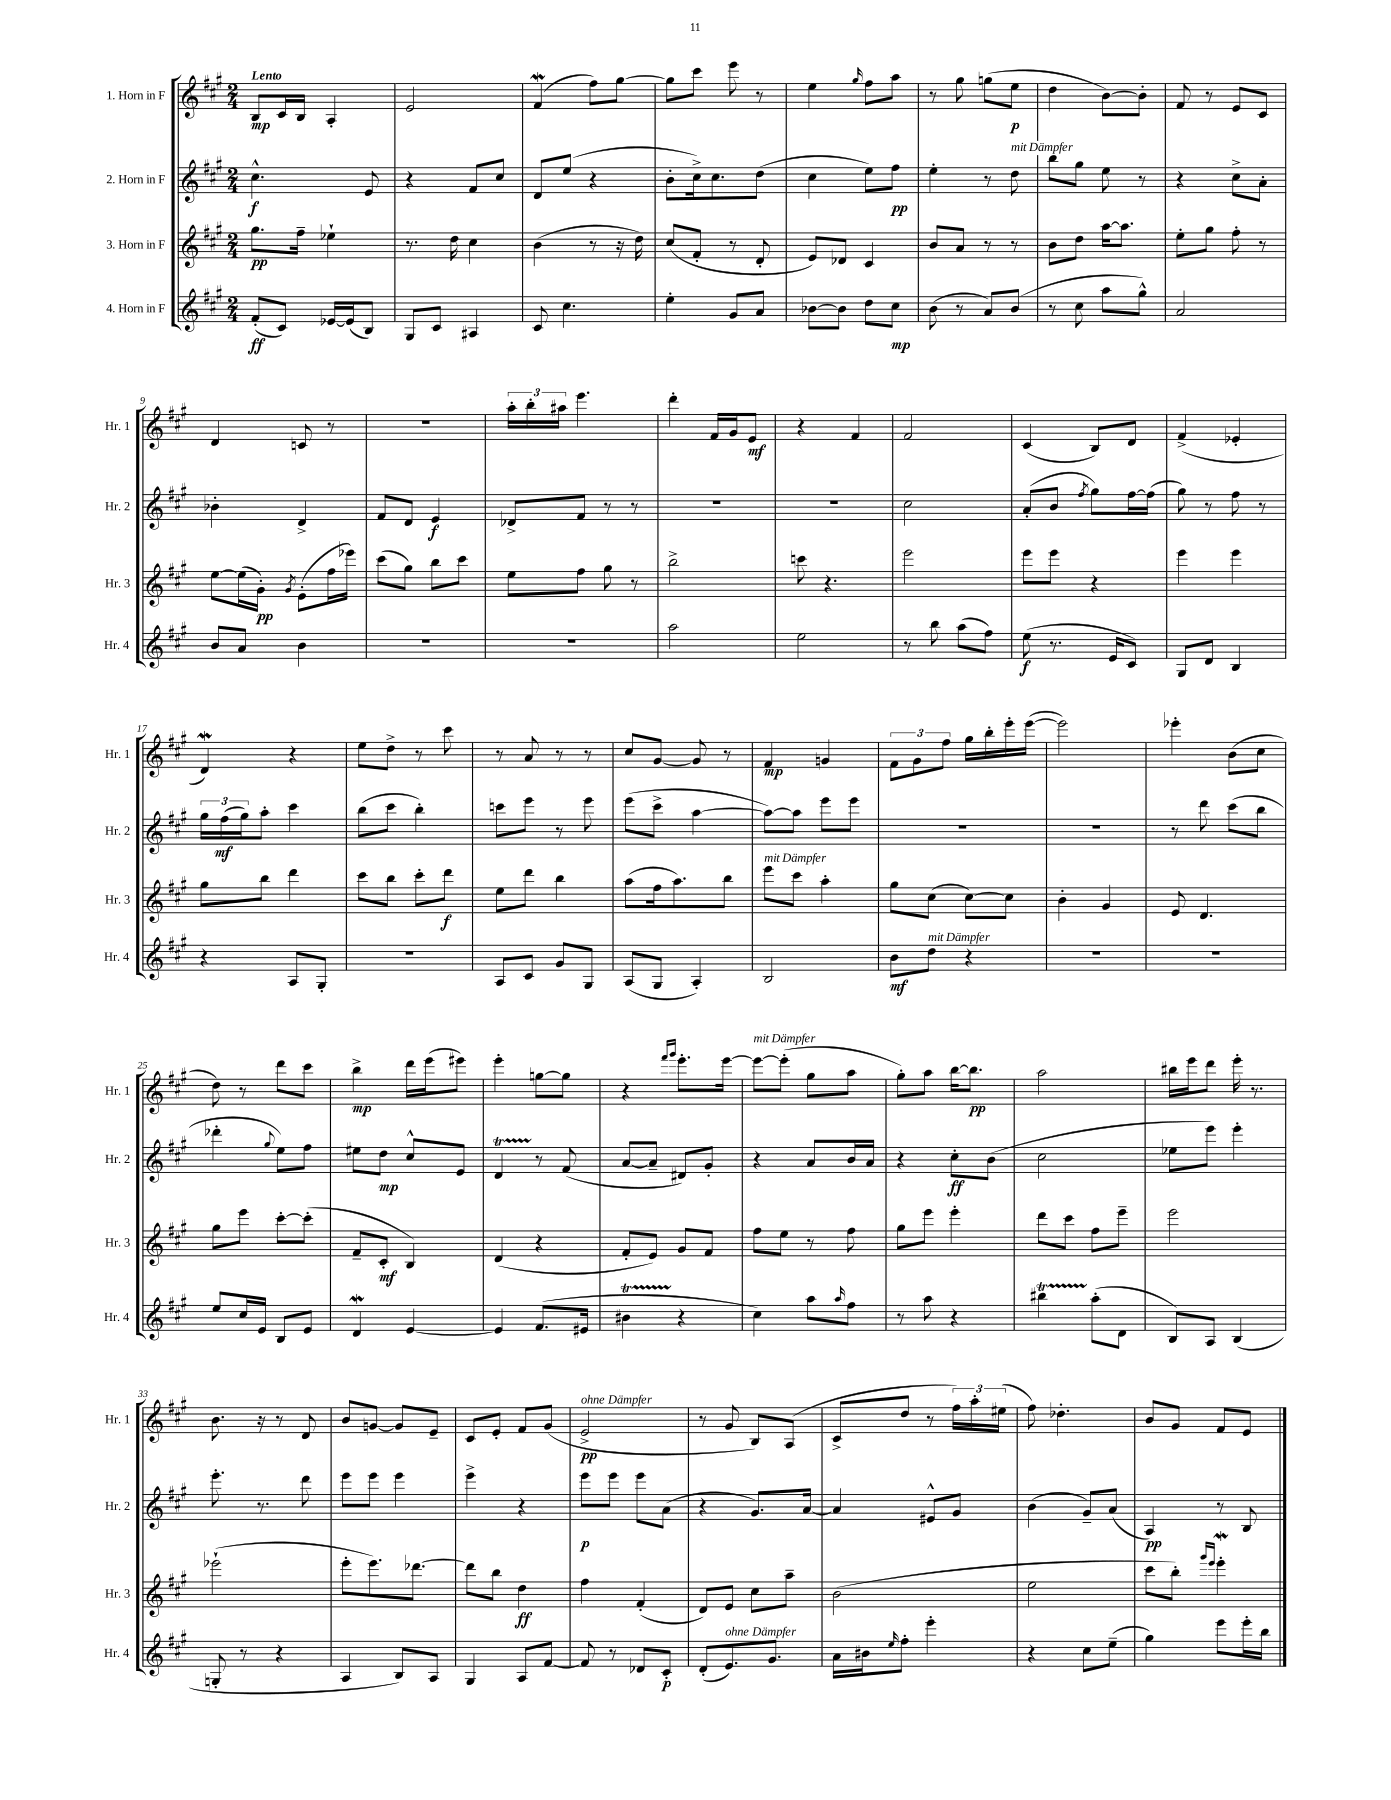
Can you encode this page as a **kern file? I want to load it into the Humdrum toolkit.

**kern	**kern	**kern	**kern
*staff4	*staff3	*staff2	*staff1
*clefG2	*clefG2	*clefG2	*clefG2
*k[f#c#g#]	*k[f#c#g#]	*k[f#c#g#]	*k[f#c#g#]
*M2/4	*M2/4	*M2/4	*M2/4
(8f#'	8.gg#	4.cc#^^	8B
8c#)	.	.	16c#
.	16ff#~	.	16B
[16e-	4ee-`	.	4A'
(16e-]	.	.	.
8B)	.	8e	.
=	=	=	=
8G#	8.r	4r	2e
8c#	.	.	.
.	16dd	.	.
4A#	4cc#	8f#	.
.	.	8cc#	.
=	=	=	=
8c#	(4b	8d	(4f#
4.cc#	.	(8ee	.
.	8r	4r	8ff#)
.	16r	.	[8gg#
.	16dd)	.	.
=	=	=	=
4ee'	(8cc#	8b'	8gg#]
.	8f#'	16cc#^)	8ccc#
.	.	8.cc#	.
8g#	8r	.	8eee
8a	8d'	(8dd	8r
=	=	=	=
[8b-	8e)	4cc#	4ee
8b-]	8d-	.	.
.	.	.	16qqgg#
8dd	4c#	8ee)	8ff#
8cc#	.	8ff#	8aa
=	=	=	=
(8b	8b	4ee'	8r
8r	8a	.	8gg#
8a)	8r	8r	(8gg
(8b	8r	8dd	8ee
=	=	=	=
8r	8b	8bb	4dd
8cc#	8dd	8gg#	.
8aa	[16aa	8ee	[8b)
.	8.aa]	.	.
8gg#^^)	.	8r	8b']
=	=	=	=
2a	8ee'	4r	8f#
.	8gg#	.	8r
.	8ff#'	8cc#^	8e
.	8r	8a'	8c#
=	=	=	=
8b	[8ee	4b-'	4d
8a	(16ee]	.	.
.	16g#')	.	.
.	8qg#	.	.
4b	(8e'	4d^	8c
.	16ff#	.	8r
.	16eee-)	.	.
=	=	=	=
2r	(8ccc#	8f#	2r
.	8gg#)	8d	.
.	8bb	4e	.
.	8ccc#	.	.
=	=	=	=
2r	8ee	8d-^	24aa'
.	.	.	24bb'
.	.	.	24aa#
.	8ff#	8f#	4.eee
.	8gg#	8r	.
.	8r	8r	.
=	=	=	=
2aa	2bb^	2r	4ddd'
.	.	.	16f#
.	.	.	16g#
.	.	.	8e
=	=	=	=
2ee	8ccc	2r	4r
.	4.r	.	.
.	.	.	4f#
=	=	=	=
8r	2eee	2cc#	2f#
8bb	.	.	.
(8aa	.	.	.
8ff#)	.	.	.
=	=	=	=
(8ee	8eee	(8a'	(4c#
8.r	8eee	8b	.
.	.	8qff#	.
.	4r	8gg#)	8B)
16e	.	.	.
8c#)	.	[16ff#	8d
.	.	(16ff#]	.
=	=	=	=
8G#	4eee	8gg#)	(4f#^
8d	.	8r	.
4B	4eee	8ff#	4e-'
.	.	8r	.
=	=	=	=
4r	8gg#	24gg#	4d)
.	.	(24ff#	.
.	.	24gg#)	.
.	8bb	8aa'	.
8A	4ddd	4ccc#	4r
8G#'	.	.	.
=	=	=	=
2r	8ccc#	(8bb	8ee
.	8bb	8ccc#	8dd^
.	8ccc#'	4bb')	8r
.	8ddd	.	8ccc#
=	=	=	=
8A	8ee	8ccc	8r
8c#	8ddd	8eee	8a
8g#	4bb	8r	8r
8G#	.	8eee	8r
=	=	=	=
(8A	(8aa	(8eee	8cc#
8G#	16ff#	8ccc#^	[8g#
.	8.aa)	.	.
4A')	.	[4aa	8g#]
.	8bb	.	8r
=	=	=	=
2B	8eee	8aa_)	4f#
.	8ccc#	8aa]	.
.	4aa'	8eee	4g
.	.	8eee	.
=	=	=	=
8b	8gg#	2r	12f#
.	.	.	12g#
8dd	(8cc#	.	.
.	.	.	12ff#
4r	[8cc#)	.	16gg#
.	.	.	16bb'
.	8cc#]	.	16eee'
.	.	.	([16eee
=	=	=	=
2r	4b'	2r	2eee])
.	4g#	.	.
=	=	=	=
2r	8e	8r	4eee-'
.	4.d	8ddd	.
.	.	(8ccc#	(8b
.	.	8bb	8cc#
=	=	=	=
8ee	8gg#	4ddd-'	8dd)
16cc#	8eee	.	8r
16e	.	.	.
.	.	8qqgg#	.
8B	[8ccc#'	8ee)	8ddd
8e	(8ccc#']	8ff#	8ccc#
=	=	=	=
4d	8f#~	8ee#	4bb^
.	8c#'	8dd	.
[4e	4B)	8cc#^^	16ddd
.	.	.	(16eee
.	.	8e	8eee#)
=	=	=	=
4e]	(4d	4d	4eee'
(8.f#	4r	8r	[8gg
.	.	(8f#	8gg]
16e#	.	.	.
=	=	=	=
4b#	8f#'	[8a	4r
.	8e)	8a~]	.
.	.	.	16qqfff#
.	.	.	16qqggg#
4r	8g#	8d#)	8.eee'
.	8f#	8g#'	.
.	.	.	[16eee
=	=	=	=
4cc#)	8ff#	4r	8eee_
.	8ee	.	(8eee']
8aa	8r	8a	8gg#
16qqaa	.	.	.
8ff#	8ff#	16b	8aa
.	.	16a	.
=	=	=	=
8r	8gg#	4r	8gg#')
8aa	8eee	.	8aa
4r	4eee'	8cc#'	[16bb
.	.	.	8.bb]
.	.	(8b	.
=	=	=	=
4bb#	8ddd	2cc#	2aa
.	8ccc#	.	.
(8aa'	8ff#	.	.
8d	8eee~	.	.
=	=	=	=
8B)	2eee	8ee-	16bb#
.	.	.	16eee
8A	.	8eee)	8ddd
(4B	.	4eee'	16eee'
.	.	.	8.r
=	=	=	=
8G'	(2eee-`	8.eee'	8.b
8r	.	.	.
.	.	8.r	16r
4r	.	.	8r
.	.	8ddd	8d
=	=	=	=
4A	8eee'	8eee	8b
.	8.eee)	8eee	[8g
8B)	.	4eee	8g]
.	[8.ddd-	.	.
8A	.	.	8e~
=	=	=	=
4G#	8ddd-]	4eee^	8c#
.	8bb	.	8e'
8A	4dd	4r	8f#
[8f#	.	.	(8g#
=	=	=	=
8f#]	4ff#	8eee	2e^
8r	.	8eee	.
8d-	(4f#'	8eee	.
8c#'	.	(8a	.
=	=	=	=
(8d'	8d)	4r	8r
8.e)	8e	.	8g#
.	8cc#	8.g#)	8B)
8.g#	.	.	.
.	8aa~	.	(8A
.	.	[16a	.
=	=	=	=
16a	(2b	4a]	8c#^
16b#	.	.	.
16qqee	.	.	.
8ff#'	.	.	8dd
4eee'	.	8e#^^	8r
.	.	8g#	24ff#)
.	.	.	24aa'
.	.	.	(24ee#
=	=	=	=
4r	2ee	(4b	8ff#)
.	.	.	4.dd-'
8cc#	.	8g#~)	.
(8ee~	.	(8a	.
=	=	=	=
4gg#)	8ccc#	4A)	8b
.	8bb')	.	8g#
.	16qqggg#	.	.
.	16qqeee	.	.
8eee	4eee'	8r	8f#
16eee'	.	8B	8e
16bb	.	.	.
==	==	==	==
*-	*-	*-	*-
